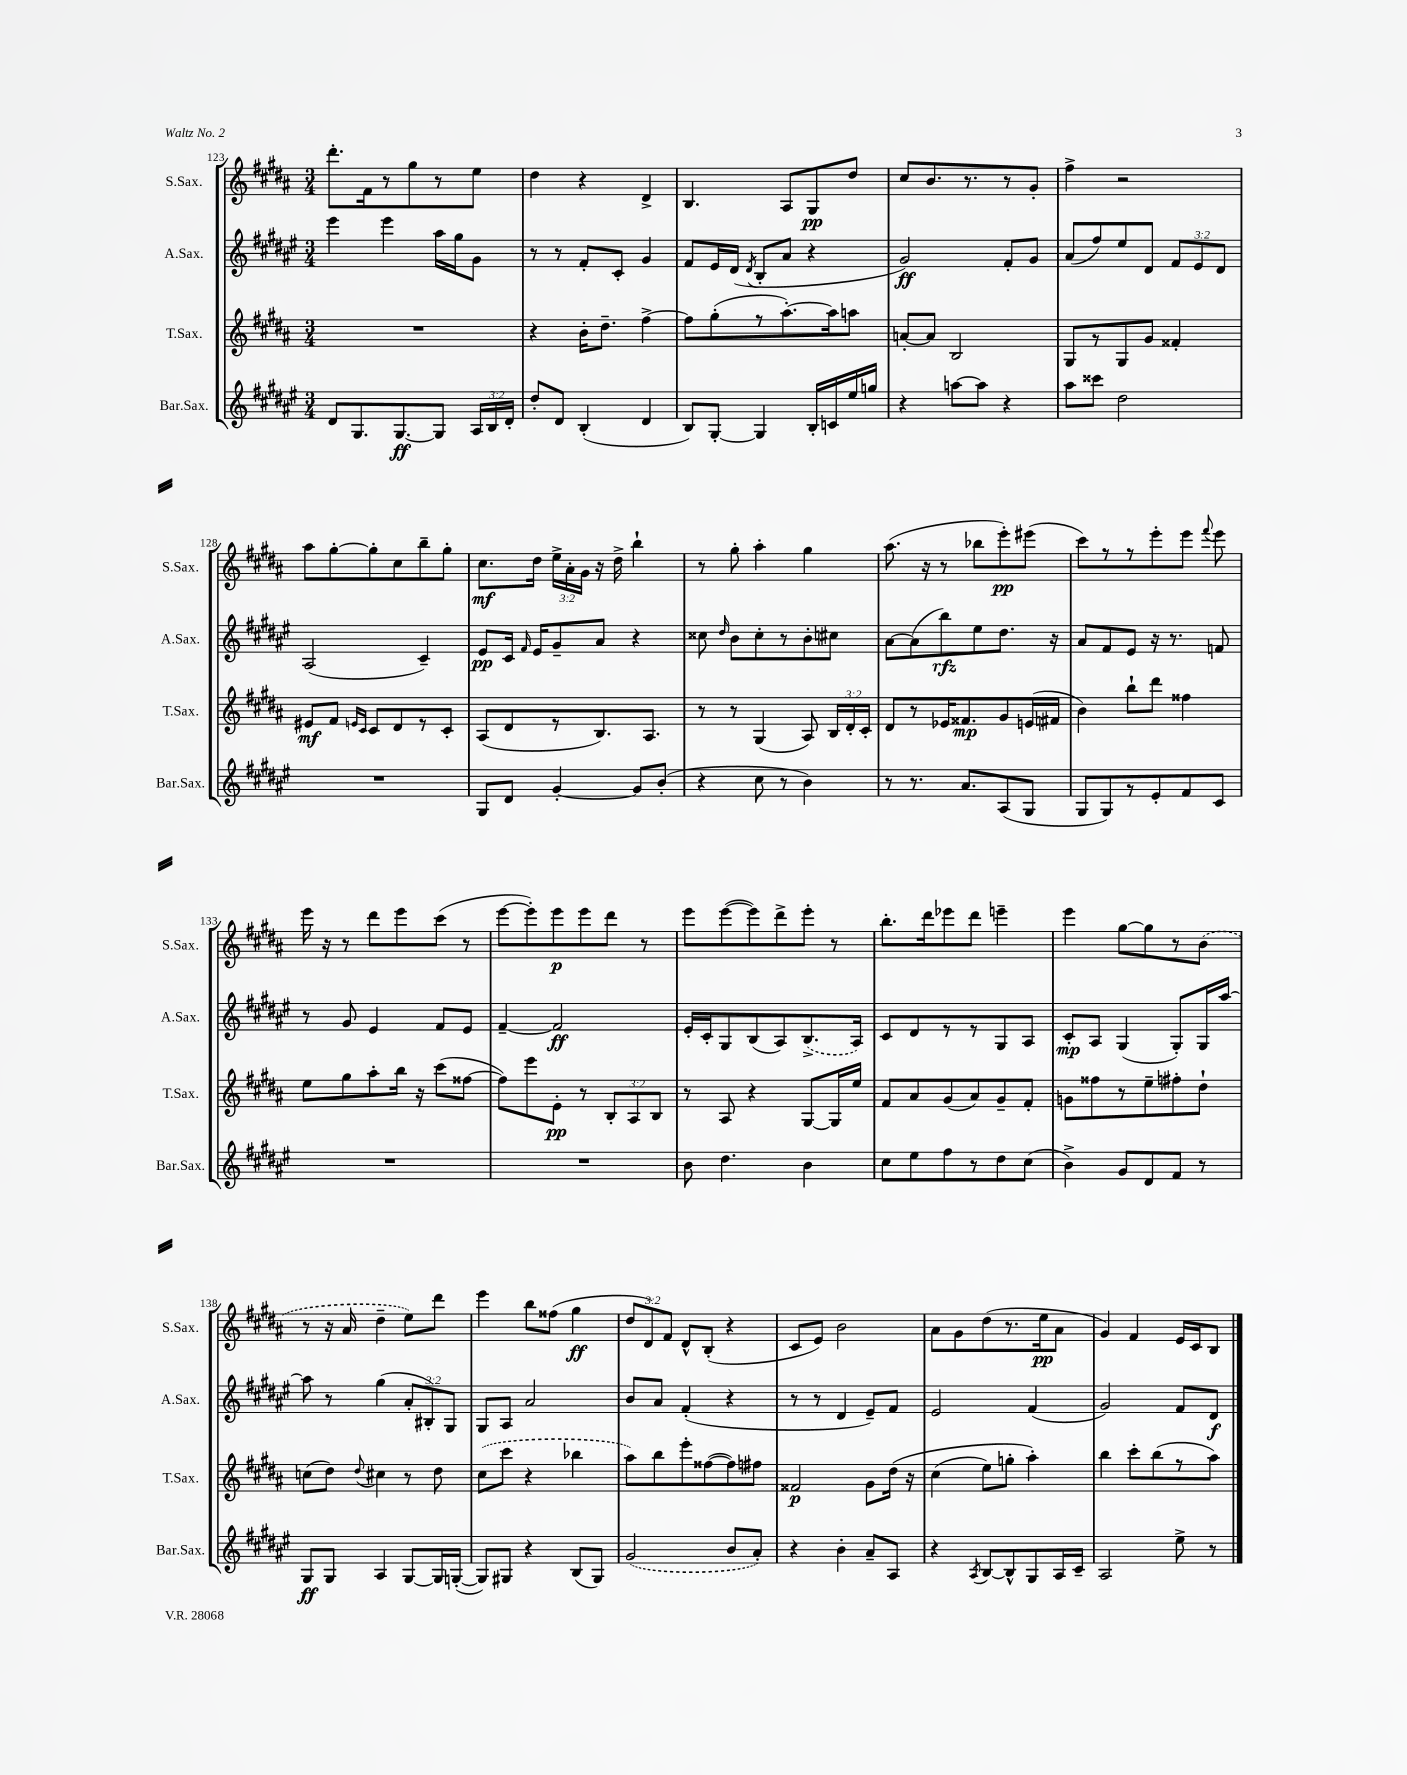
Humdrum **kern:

**kern	**dynam	**kern	**dynam	**kern	**dynam	**kern	**dynam
*part4	*part4	*part3	*part3	*part2	*part2	*part1	*part1
*staff4	*staff4	*staff3	*staff3	*staff2	*staff2	*staff1	*staff1
*I"Bar.Sax.	*	*I"T.Sax.	*	*I"A.Sax.	*	*I"S.Sax.	*
*I'Bar.Sax.	*	*I'T.Sax.	*	*I'A.Sax.	*	*I'S.Sax.	*
*clefG2	*	*clefG2	*	*clefG2	*	*clefG2	*
*k[f#c#g#d#a#e#]	*	*k[f#c#g#d#a#]	*	*k[f#c#g#d#a#e#]	*	*k[f#c#g#d#a#]	*
*M3/4	*	*M3/4	*	*M3/4	*	*M3/4	*
=123	=123	=123	=123	=123	=123	=123	=123
8d#/L	.	2.r	.	4eee#\	.	8.ddd#'\L	.
8.G#/	.	.	.	.	.	.	.
.	.	.	.	.	.	16f#\k	.
.	.	.	.	4eee#\	.	8r	.
[8.G#/	ff	.	.	.	.	.	.
.	.	.	.	.	.	8gg#\	.
8G#/J]	.	.	.	16aa#\LL	.	8r	.
.	.	.	.	16gg#\J	.	.	.
24A#/LL	.	.	.	8g#\J	.	8ee\J	.
24B/	.	.	.	.	.	.	.
24d#'/JJ	.	.	.	.	.	.	.
=124	=124	=124	=124	=124	=124	=124	=124
8dd#'/L	.	4r	.	8r	.	4dd#\	.
8d#/J	.	.	.	8r	.	.	.
(4B'/	.	16b'\KL	.	8f#'/L	.	4r	.
.	.	8.dd#~\J	.	.	.	.	.
.	.	.	.	8c#'/J	.	.	.
4d#/	.	[4ff#^\	.	4g#/	.	4d#^/	.
=125	=125	=125	=125	=125	=125	=125	=125
8B/L)	.	8ff#\L]	.	8f#/L	.	4.B/	.
[8G#'/J	.	(8gg#'\	.	16e#/L	.	.	.
.	.	.	.	(16d#/JJ	.	.	.
.	.	.	.	8qd#/	.	.	.
4G#/]	.	8r	.	8B'/L	.	.	.
.	.	[8.aa#'\)	.	8a#/J	.	8A#/L	.
16B'/LL	.	.	.	4r	.	8G#/	pp
16cn/	.	16aa#\k]	.	.	.	.	.
16ee#/	.	8aan\J	.	.	.	8dd#/J	.
16ggn/JJ	.	.	.	.	.	.	.
=126	=126	=126	=126	=126	=126	=126	=126
4r	.	[8an'/L	.	2g#/)	ff	8cc#/L	.
.	.	8a/J]	.	.	.	8.b/	.
[8aan\L	.	2B/	.	.	.	.	.
.	.	.	.	.	.	8.r	.
8aa\J]	.	.	.	.	.	.	.
4r	.	.	.	8f#'/L	.	8r	.
.	.	.	.	8g#/J	.	8g#'/J	.
=127	=127	=127	=127	=127	=127	=127	=127
8aa#\L	.	8G#/L	.	(8a#/L	.	4ff#^\	.
8ccc##X\J	.	8r	.	8ff#/)	.	.	.
2dd#\	.	8G#/	.	8ee#/	.	2r	.
.	.	8g#/J	.	8d#/J	.	.	.
.	.	4f##X'/	.	12f#/L	.	.	.
.	.	.	.	12e#/	.	.	.
.	.	.	.	12d#/J	.	.	.
!!LO:LB:g=z
=128	=128	=128	=128	=128	=128	=128	=128
2.r	.	8e#X/L	mf	(2A#/	.	8aa#\L	.
.	.	8f#/J	.	.	.	[8gg#'\	.
.	.	16qqen/LL	.	.	.	.	.
.	.	16qqc#/JJ	.	.	.	.	.
.	.	8c#/L	.	.	.	8gg#'\]	.
.	.	8d#/	.	.	.	8cc#\	.
.	.	8r	.	4c#~/)	.	8bb~\	.
.	.	8c#'/J	.	.	.	8gg#'\J	.
=129	=129	=129	=129	=129	=129	=129	=129
8G#/L	.	(8A#/L	.	8e#/L	pp	8.cc#\L	mf
8d#/J	.	8d#/	.	16c#/Jk	.	.	.
.	.	.	.	16qqf#/	.	.	.
.	.	.	.	16e#/KL	.	16dd#\Jk	.
[4g#'/	.	8r	.	8g#~/	.	24ee^\LL	.
.	.	.	.	.	.	24a#'\	.
.	.	.	.	.	.	24g#\JJ	.
.	.	8.B/)	.	8a#/J	.	16r	.
.	.	.	.	.	.	16dd#^\	.
8g#/L]	.	.	.	4r	.	4bb`\	.
.	.	8.A#/J	.	.	.	.	.
(8b'/J	.	.	.	.	.	.	.
=130	=130	=130	=130	=130	=130	=130	=130
4r	.	8r	.	8cc##X\	.	8r	.
.	.	.	.	16qqdd#/	.	.	.
.	.	8r	.	8b\L	.	8gg#'\	.
8cc#\	.	(4G#/	.	8cc##'\	.	4aa#'\	.
8r	.	.	.	8r	.	.	.
4b\)	.	8A#/)	.	8b'\	.	4gg#\	.
.	.	24B/LL	.	8cc#X\J	.	.	.
.	.	24d#'/	.	.	.	.	.
.	.	24c#'/JJ	.	.	.	.	.
=131	=131	=131	=131	=131	=131	=131	=131
8r	.	8d#/L	.	[8a#\L	.	(8.aa#\	.
8.r	.	8r	.	(8a#\]	.	.	.
.	.	.	.	.	.	16r	.
.	.	16e-X/K	.	8bb\)	rfz	8r	.
8.a#/L	.	8.f##X/	mp	.	.	.	.
.	.	.	.	8ee#\	.	8bb-X\L	.
(8A#/	.	8g#/	.	8.dd#\J	.	8eee'\)	pp
8G#/J	.	(16en/L	.	.	.	(8eee#X\J	.
.	.	16f#X/JJ	.	16r	.	.	.
=132	=132	=132	=132	=132	=132	=132	=132
8G#/L	.	4b\)	.	8a#/L	.	8ccc#\L)	.
8G#/)	.	.	.	8f#/	.	8r	.
8r	.	8bb`\L	.	8e#/J	.	8r	.
8e#'/	.	8ddd#\J	.	16r	.	8eee'\	.
.	.	.	.	8.r	.	.	.
8f#/	.	4ff##X\	.	.	.	8eee\J	.
.	.	.	.	.	.	8qqfff#/	.
8c#/J	.	.	.	8fn/	.	8eee\	.
!!LO:LB:g=z
=133	=133	=133	=133	=133	=133	=133	=133
2.r	.	8ee\L	.	8r	.	16eee\	.
.	.	.	.	.	.	16r	.
.	.	8gg#\	.	8g#/	.	8r	.
.	.	8aa#'\	.	4e#/	.	8ddd#\L	.
.	.	16bb\Jk	.	.	.	8eee\	.
.	.	16r	.	.	.	.	.
.	.	(8ccc#\L	.	8f#/L	.	(8ccc#\J	.
.	.	[8ff##X\J	.	8e#/J	.	8r	.
=134	=134	=134	=134	=134	=134	=134	=134
2.r	.	8ff##\L])	.	[4f#~/	.	[8eee\L	.
.	.	8eee\	.	.	.	8eee'\])	.
.	.	8e'\J	pp	2f#/]	ff	8eee\	p
.	.	8r	.	.	.	8eee\	.
.	.	12B'/L	.	.	.	8ddd#\J	.
.	.	12A#/	.	.	.	.	.
.	.	.	.	.	.	8r	.
.	.	12B/J	.	.	.	.	.
=135	=135	=135	=135	=135	=135	=135	=135
8b\	.	8r	.	16e#'/LL	.	8eee\L	.
.	.	.	.	16c#'/J	.	.	.
4.dd#\	.	8A#/	.	8G#/	.	([8eee\	.
.	.	4r	.	(8B/	.	8eee\])	.
.	.	.	.	8A#/)	.	8ddd#^\	.
4b\	.	[8G#/L	.	(8.B^/	.	8eee'\J	.
.	.	16G#/L]	.	.	.	8r	.
.	.	16ee/JJ	.	16A#/Jk)	.	.	.
=136	=136	=136	=136	=136	=136	=136	=136
8cc#\L	.	8f#/L	.	8c#/L	.	8.bb'\L	.
8ee#\	.	8a#/	.	8d#/	.	.	.
.	.	.	.	.	.	16ddd#\k	.
8ff#\	.	(8g#/	.	8r	.	8eee-X\	.
8r	.	8a#/)	.	8r	.	8ddd#\J	.
8dd#\	.	8g#~/	.	8G#/	.	4eeen~\	.
(8cc#\J	.	8f#'/J	.	8A#/J	.	.	.
=137	=137	=137	=137	=137	=137	=137	=137
4b^\)	.	8gn\L	.	8c#'/L	mp	4eee\	.
.	.	8ff##X\	.	8A#/J	.	.	.
8g#/L	.	8r	.	(4G#/	.	[8gg#\L	.
8d#/	.	8ee~\	.	.	.	8gg#\]	.
8f#/J	.	8ff#X'\	.	8G#'/L)	.	8r	.
8r	.	8dd#`\J	.	16G#/L	.	(8b\J	.
.	.	.	.	[16aa#/JJ	.	.	.
!!LO:LB:g=z
=138	=138	=138	=138	=138	=138	=138	=138
8G#/L	ff	(8ccn\L	.	8aa#\]	.	8r	.
8G#/J	.	8dd#\J)	.	8r	.	16r	.
.	.	.	.	.	.	16a#/	.
.	.	8qqdd#/	.	.	.	.	.
4A#/	.	4cc#X\	.	(4gg#\	.	4dd#~\	.
[8G#/L	.	8r	.	12a#'/L	.	8ee\L)	.
.	.	.	.	12B#X'/)	.	.	.
16G#/L]	.	8dd#\	.	.	.	8ddd#\J	.
.	.	.	.	12G#/J	.	.	.
([16Gn'/JJ	.	.	.	.	.	.	.
=139	=139	=139	=139	=139	=139	=139	=139
8G/L])	.	(8cc#\L	.	8G#/L	.	4eee\	.
8G#X/J	.	8ccc#\J	.	8A#/J	.	.	.
4r	.	4r	.	2a#/	.	8bb\L	.
.	.	.	.	.	.	(8ff##X\J	.
(8B/L	.	4bb-X\	.	.	.	4gg#\	ff
8G#/J)	.	.	.	.	.	.	.
=140	=140	=140	=140	=140	=140	=140	=140
(2g#/	.	8aa#\L)	.	8b/L	.	12dd#/L	.
.	.	.	.	.	.	12d#/)	.
.	.	8bb\	.	8a#/J	.	.	.
.	.	.	.	.	.	12f#/J	.
.	.	8eee'\	.	(4f#'/	.	8d#^^/L	.
.	.	([8ff##X\	.	.	.	(8B'/J	.
8b/L	.	8ff##\])	.	4r	.	4r	.
8a#'/J)	.	8ff#X\J	.	.	.	.	.
=141	=141	=141	=141	=141	=141	=141	=141
4r	.	2f##X/	p	8r	.	8c#/L	.
.	.	.	.	8r	.	8e/J)	.
4b'\	.	.	.	4d#/	.	2b\	.
8a#~/L	.	8g#\L	.	8e#~/L)	.	.	.
8A#/J	.	(16dd#\Jk	.	8f#/J	.	.	.
.	.	16r	.	.	.	.	.
=142	=142	=142	=142	=142	=142	=142	=142
4r	.	(4cc#\	.	2e#/	.	8a#\L	.
.	.	.	.	.	.	8g#\	.
8qA#/	.	.	.	.	.	.	.
[8B/L	.	8ee\L)	.	.	.	(8dd#\	.
8B^^/]	.	8ggn'\J	.	.	.	8.r	.
8G#/	.	4aa#'\)	.	(4f#/	.	.	.
.	.	.	.	.	.	16ee\k	pp
16A#/L	.	.	.	.	.	8a#\J	.
16c#~/JJ	.	.	.	.	.	.	.
=143	=143	=143	=143	=143	=143	=143	=143
2A#/	.	4bb\	.	2g#/)	.	4g#/)	.
.	.	8ccc#'\L	.	.	.	4f#/	.
.	.	(8bb\	.	.	.	.	.
8ee#^\	.	8r	.	8f#/L	.	16e/LL	.
.	.	.	.	.	.	16c#/J	.
8r	.	8aa#\J)	.	8d#/J	f	8B/J	.
==	==	==	==	==	==	==	==
*-	*-	*-	*-	*-	*-	*-	*-
